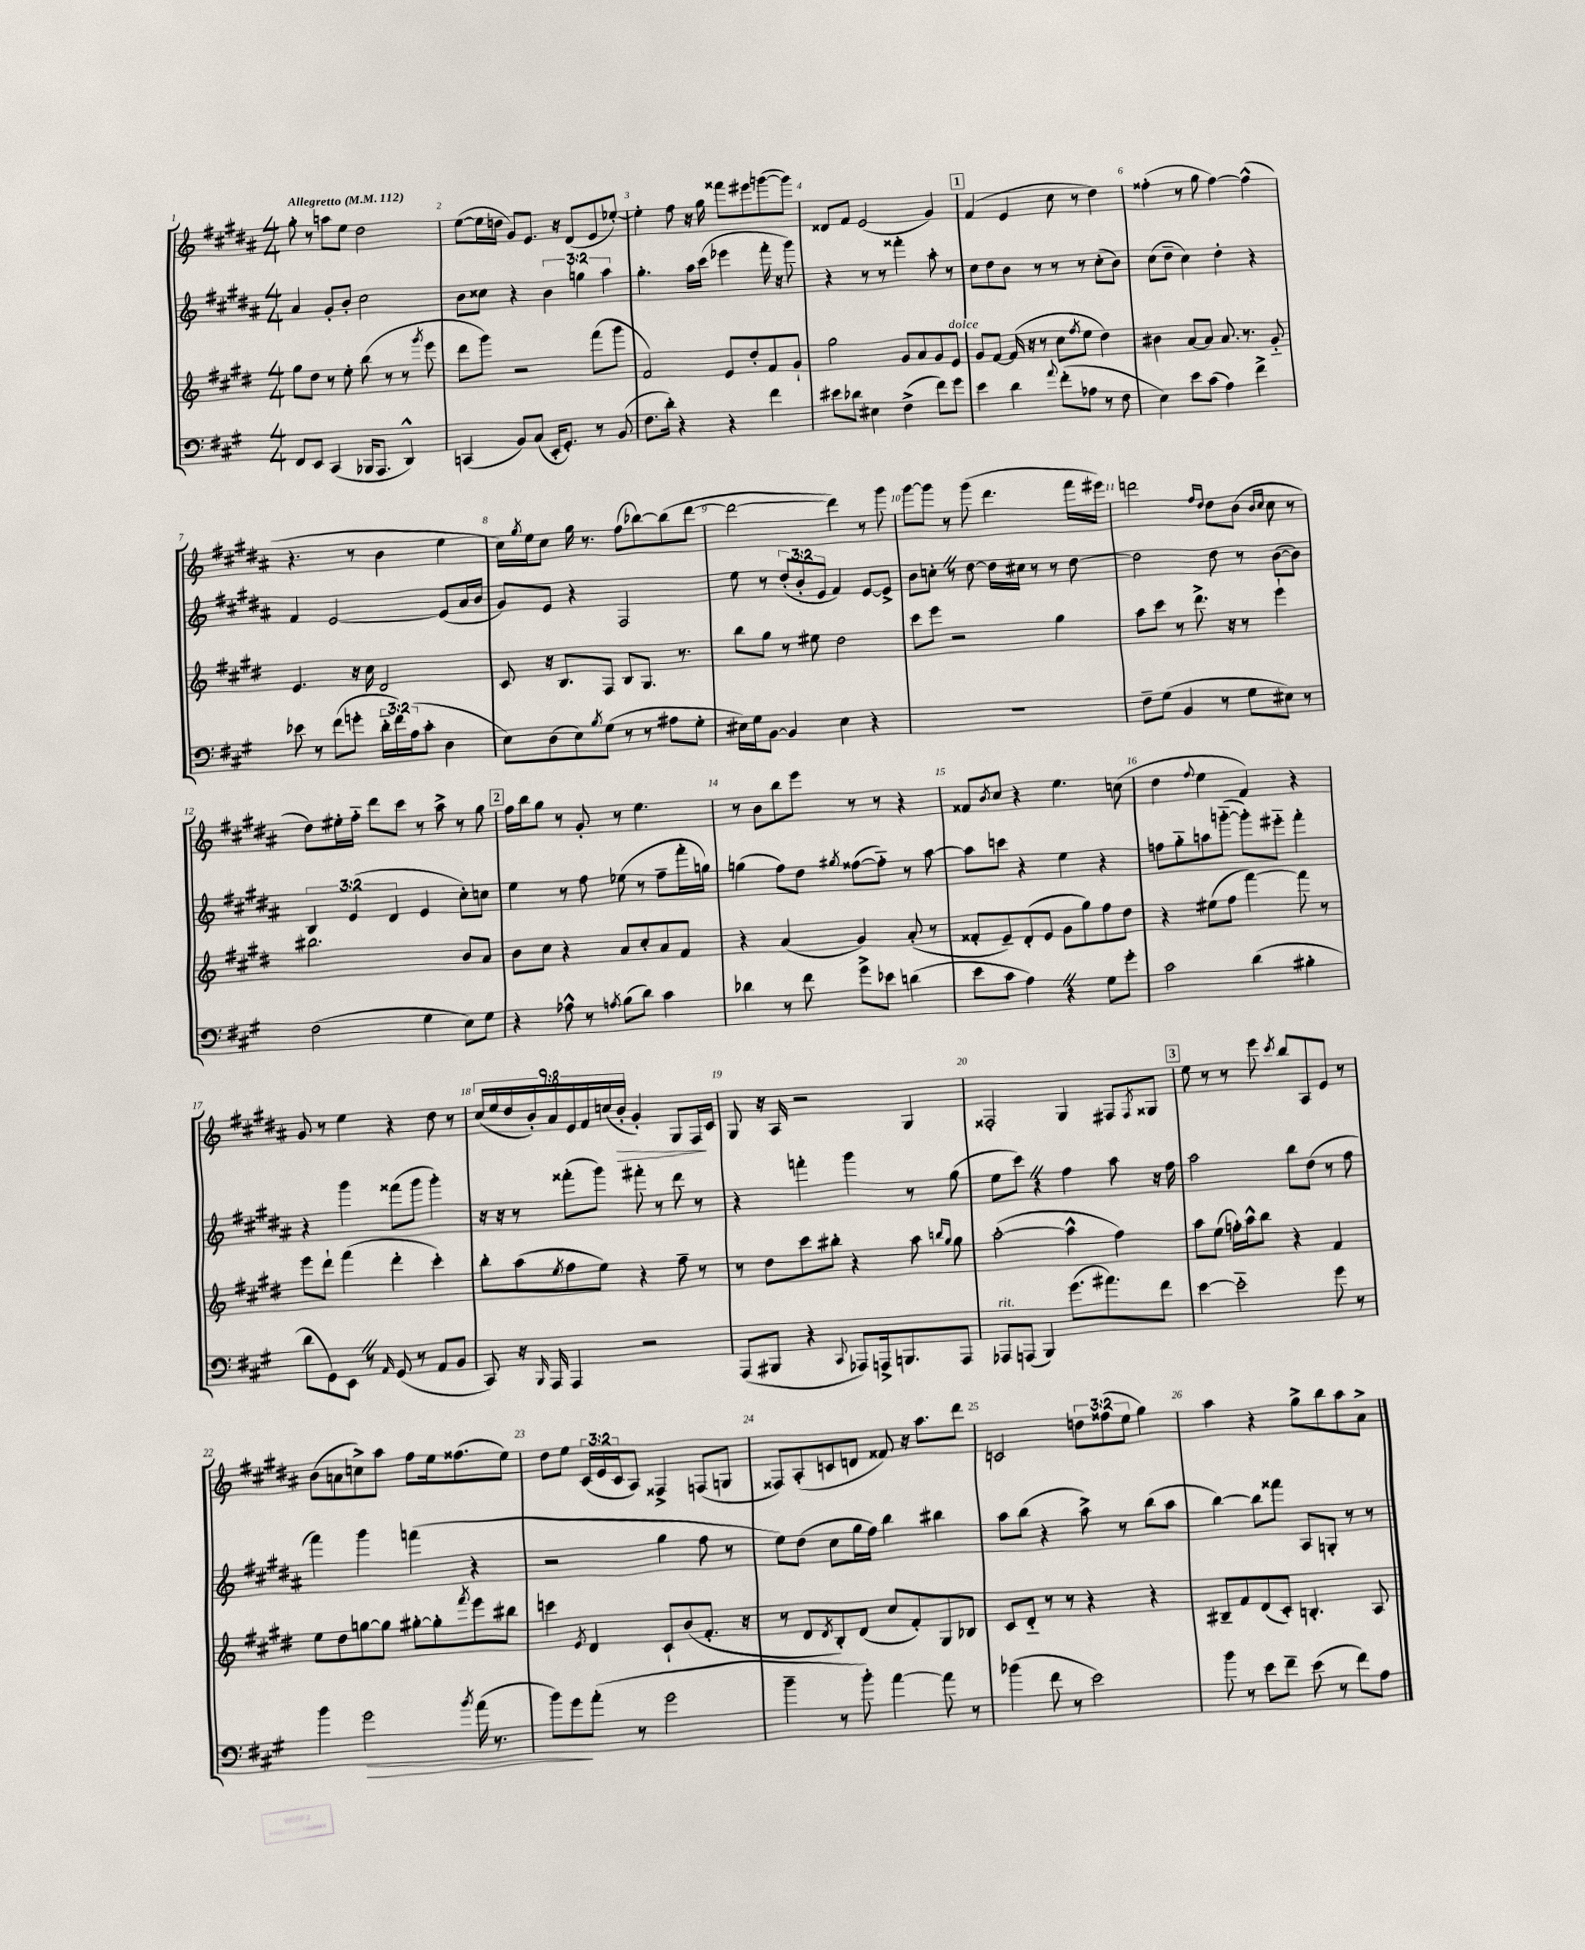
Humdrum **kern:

**kern	**kern	**kern	**kern
*staff4	*staff3	*staff2	*staff1
*clefF4	*clefG2	*clefG2	*clefG2
*k[f#c#g#]	*k[f#c#g#d#]	*k[f#c#g#d#a#]	*k[f#c#g#d#a#]
*M4/4	*M4/4	*M4/4	*M4/4
*MM112	*MM112	*MM112	*MM112
8FF#	8gg#	4a#	8gg#'
8EE	8dd#	.	8r
(4CC#	8r	8g#'	8aa
.	8ee'	8b'	8ee
16BBB-	(8bb	2cc#	2dd#
8.AAA	.	.	.
.	8r	.	.
4DD^^)	8r	.	.
.	8qggg#	.	.
.	8eee	.	.
=	=	=	=
(4CC	8ddd#	8b	([8ee
.	8ggg#)	8cc##	16ee]
.	.	.	16dd
8BB)	2r	4r	8g#)
(8C#	.	.	8.e
16EE'	.	6b	.
8.GG#')	.	.	16r
.	.	.	(8d#
.	.	6gg	.
8r	(8fff#	.	8e
.	.	6aa#	.
(8BB	8ggg#	.	[8ee-')
=	=	=	=
8.F#	2f#)	4.gg#'	4ee-']
16d')	.	.	.
4r	.	.	8ff#
.	.	16aa#	16r
.	.	(16ccc#	16gg#
4r	8e	4eee-	8fff##
.	8dd#'	.	8eee#
4f#	8f#	16fff#'	([8ggg
.	.	16r	.
.	8g#`	8ggg#)	8ggg])
=	=	=	=
8e#	2gg#	4r	8d##
8d-	.	.	8f#
4E#	.	8r	(2e
.	.	8r	.
(4F#^	8g#	4fff##'	.
.	8a	.	.
8f#)	8g#	8aa#'	4g#)
8g#	8e	8r	.
=	=	=	=
4e	8g#	8cc#	(4f#
.	[8f#	8dd#	.
4d	(16f#]	8b	4e
.	16r	.	.
.	8r	8r	.
8qqa	.	.	.
(8f#'	8cc#	8r	8cc#
.	8qff#	.	.
8A-	8ee	8r	8r
8r	4dd#)	(8cc#'	4dd#)
8F#	.	8b)	.
=	=	=	=
4E)	4b#	(8cc#	(4ff##'
.	.	8dd#~	.
8e	[8a	4cc#)	8r
(8c#	8a]	.	8gg#
4A)	8.a	4dd#'	[4ff##)
.	8.r	.	.
4f#^	.	4r	(4ff##^^]
.	8g#'~	.	.
=	=	=	=
8e-	4.e	4f#	4.r
8r	.	.	.
(8f#	.	[2e	.
8g'	16r	.	8r
.	16cc#	.	.
24d'~	2d#	.	4b
24f#)	.	.	.
(24A	.	.	.
8c#'	.	.	.
4D	.	(8e]	4ee
.	.	16a#	.
.	.	16b	.
=	=	=	=
8E)	8c#	8g#)	16cc#)
.	.	.	8qgg#
.	.	.	16ee
(8D	16r	8e	8cc#
.	8.B	.	.
8E)	.	4r	16gg#
.	.	.	8.r
8qB	.	.	.
(8G#	8F#	.	.
8r	8B	2F#	(8ff#
8r	8.G#	.	[8bb-)
8A#	.	.	(8bb-]
.	8.r	.	.
8G#'	.	.	[8ddd#
=	=	=	=
16E#)	8bb	8ee	2ddd#_
16G#	.	.	.
[8BB	8gg#	8r	.
4BB]	8r	(12dd#'	.
.	.	12b'	.
.	8ee#	.	.
.	.	12e	.
4E#	2dd#	4f#)	4ddd#])
4r	.	[8e	8r
.	.	8e^]	8ggg#
=	=	=	=
1r	8ccc#	8b	[8ggg#
.	8eee	8cc'	8ggg#]
.	2r	8r	8r
.	.	[8dd#	(8ggg#
.	.	16dd#]	4.ddd#
.	.	16cc#	.
.	.	8r	.
.	4gg#	8r	.
.	.	[8dd#	16fff#
.	.	.	16eee#)
=	=	=	=
8F#~	8aa	2dd#]	2ddd
(8G#	8ccc#	.	.
4BB	8r	.	.
.	8.ddd#^	.	.
.	.	.	16qqff#
.	.	.	16qqdd#
8r	.	8dd#	8dd#
.	16r	.	.
8G#	8r	8r	(8b
.	.	.	16qqb
.	.	.	16qqcc#
8E#)	4eee`	([8b	8cc#
8r	.	8b])	8r
=	=	=	=
(2F#	2.bb#	6B	8dd#)
.	.	.	16ee#'
.	.	(6e	.
.	.	.	16ff#'~
.	.	.	8ddd#
.	.	6d#	.
.	.	.	8ccc#
4G#	.	4e	8r
.	.	.	8aa#^
8E)	8b	8cc#')	8r
8G#	8a	8cc	8gg#
=	=	=	=
4r	8b	4ee	16ff#
.	.	.	16bb
.	8cc#	.	8gg#
8A-^^	4r	8r	8r
8r	.	8ff#	8g#'
8qA	.	.	.
(8B	8a	(8ee-	8r
8d)	8cc#'	8r	4.ee
4c#	8a	8ff#~	.
.	8f#	16fff#'	.
.	.	16gg)	.
=	=	=	=
4d-	4r	(4gg	8r
.	.	.	8b
8r	(4a	8ff#)	8bb
8f#	.	8dd#	8eee
.	.	8qgg#	.
8g#^	4g#)	([8ff##	8r
8e-	.	8ff##'~])	8r
(4d	(8a'	8r	4r
.	8r	[8aa#	.
=	=	=	=
8e	8f##'	8aa#]	8f##
.	.	.	8qb
8c#	8e~)	8ccc	8cc#
4A)	(8d#'	4r	4r
.	8e	.	.
4r	8g#	4ee	4.ee
.	8gg#)	.	.
8G#	8ff#	4r	.
8g#'	8dd#	.	(8cc
=	=	=	=
2c#	4r	8ff	4dd#
.	.	8gg#'~	.
.	.	.	8qqff#
.	(8ee#	8aa	4ee
.	8ff#	([8ggg'~	.
(4d	[4fff#)	8ggg'])	4f#)
.	.	8eee#'~	.
4B#'	8fff#]	4fff#'	4r
.	8r	.	.
=	=	=	=
8d	8eee	4r	8g#
8GG#)	8ddd#`	.	8r
8EE	(4fff#	4ggg#	4ee
8r	.	.	.
16qqAA	.	.	.
(8GG#	4ddd#'	(8fff##	4r
8r	.	8ggg#	.
8AA	4ccc#')	4ggg#')	8dd#
8BB	.	.	8r
=	=	=	=
8CC#)	8bb'	16r	(18cc#
.	.	.	18ee
.	.	16r	.
.	.	.	18dd#
16r	(8aa	8r	.
.	.	.	18b')
16qqBBB	.	.	.
16AAA	.	.	.
.	.	.	18a#
.	8qee	.	.
4AAA	8ff#	(8fff##'	.
.	.	.	18e
.	.	.	18f#
.	8ee)	8ggg#)	.
.	.	.	(18cc
.	.	.	18b'
2r	4r	8fff#'	4g#')
.	.	8r	.
.	8ff#~	8ddd#	8G#
.	8r	8r	16F#
.	.	.	16c#
=	=	=	=
(8AAA	8r	4r	8G#
8BBB#	8dd#	.	16r
.	.	.	16A#
4r	8ccc#	4fff'	2r
.	8bb#'	.	.
8qqCC#	.	.	.
8AAA-)	4r	4ggg#	.
16AAA^	.	.	.
8.BBB	.	.	.
.	8aa	8r	4G#
.	16qqbb	.	.
.	16qqgg#	.	.
8AAA	8gg#	(8gg#	.
=	=	=	=
8AAA-	([2aa'	8ee	2F##'
(8AAA	.	8ccc#)	.
4BBB)	.	4r	.
(8.g#	4aa^^]	4ff#	4G#
8.a#)	.	.	.
.	4ff#)	8aa#	8F#
.	.	.	8qF#
8f#	.	16r	8G##
.	.	16ff#	.
=	=	=	=
[4e	8aa	2aa#	8ee
.	(8ee	.	8r
2e'~]	16ff')	.	8r
.	16aa^^	.	.
.	8bb	.	8eee
.	.	.	8qccc#
.	4r	8bb	8bb
.	.	(8dd#	8A#
8g#	4f#	8r	8e
8r	.	8ff#	8r
=	=	=	=
4b	8ee	4fff#)	(8b
.	8dd#	.	8a
2g#	[8gg	4ggg#	8cc^)
.	8gg]	.	8aa#
.	[8gg#'	(4fff	8ff#
.	8gg#']	.	16ee
.	.	.	(8.ff##
8qb	8qfff#	.	.
(16a	8eee	4r	.
8.r	.	.	.
.	8bb#	.	8ee)
=	=	=	=
8b)	4ccc	2r	8dd#
8g#	.	.	8ee
.	8qe	.	.
(8a'	4d#	.	(24c#
.	.	.	24e
.	.	.	24c#
8r	.	.	8A#)
2g#	8c#`	4gg#	4F##^
.	(8b	.	.
.	8.f#'	8ff#	(8F
.	.	8r	8G
.	16r	.	.
=	=	=	=
4b~	8r	8ee)	8F##)
.	8d#	(8dd#	(8A#'
.	8qd#	.	.
8r	8B')	8cc#	8c
8b')	(8d#	16gg#	8d
.	.	16ff#)	.
[4a	8cc#	4bb	8f##)
.	8f#')	.	16r
.	.	.	8.aa#
8a]	8G#	4bb#	.
8r	8B-	.	8ddd#
=	=	=	=
(4b-	8c#	8aa#	2c
.	8d#'~	(8bb	.
8f#	8r	4r	.
8r	8r	.	.
2e)	4r	8aa#^)	12dd
.	.	.	(12ff##
.	.	8r	.
.	.	.	12ee
.	4r	(8bb	4gg#)
.	.	8aa#	.
=	=	=	=
8b	8B#~	[4bb)	4aa#
8r	8f#	.	.
8e	(8d#	8bb]	4r
8f#~	8c#')	8fff##	.
(8e	4.B'	8A#	8gg#^
8r	.	8G'	8bb
8f#)	.	8r	8aa#
8A	8A	8r	8a#^
==	==	==	==
*-	*-	*-	*-
